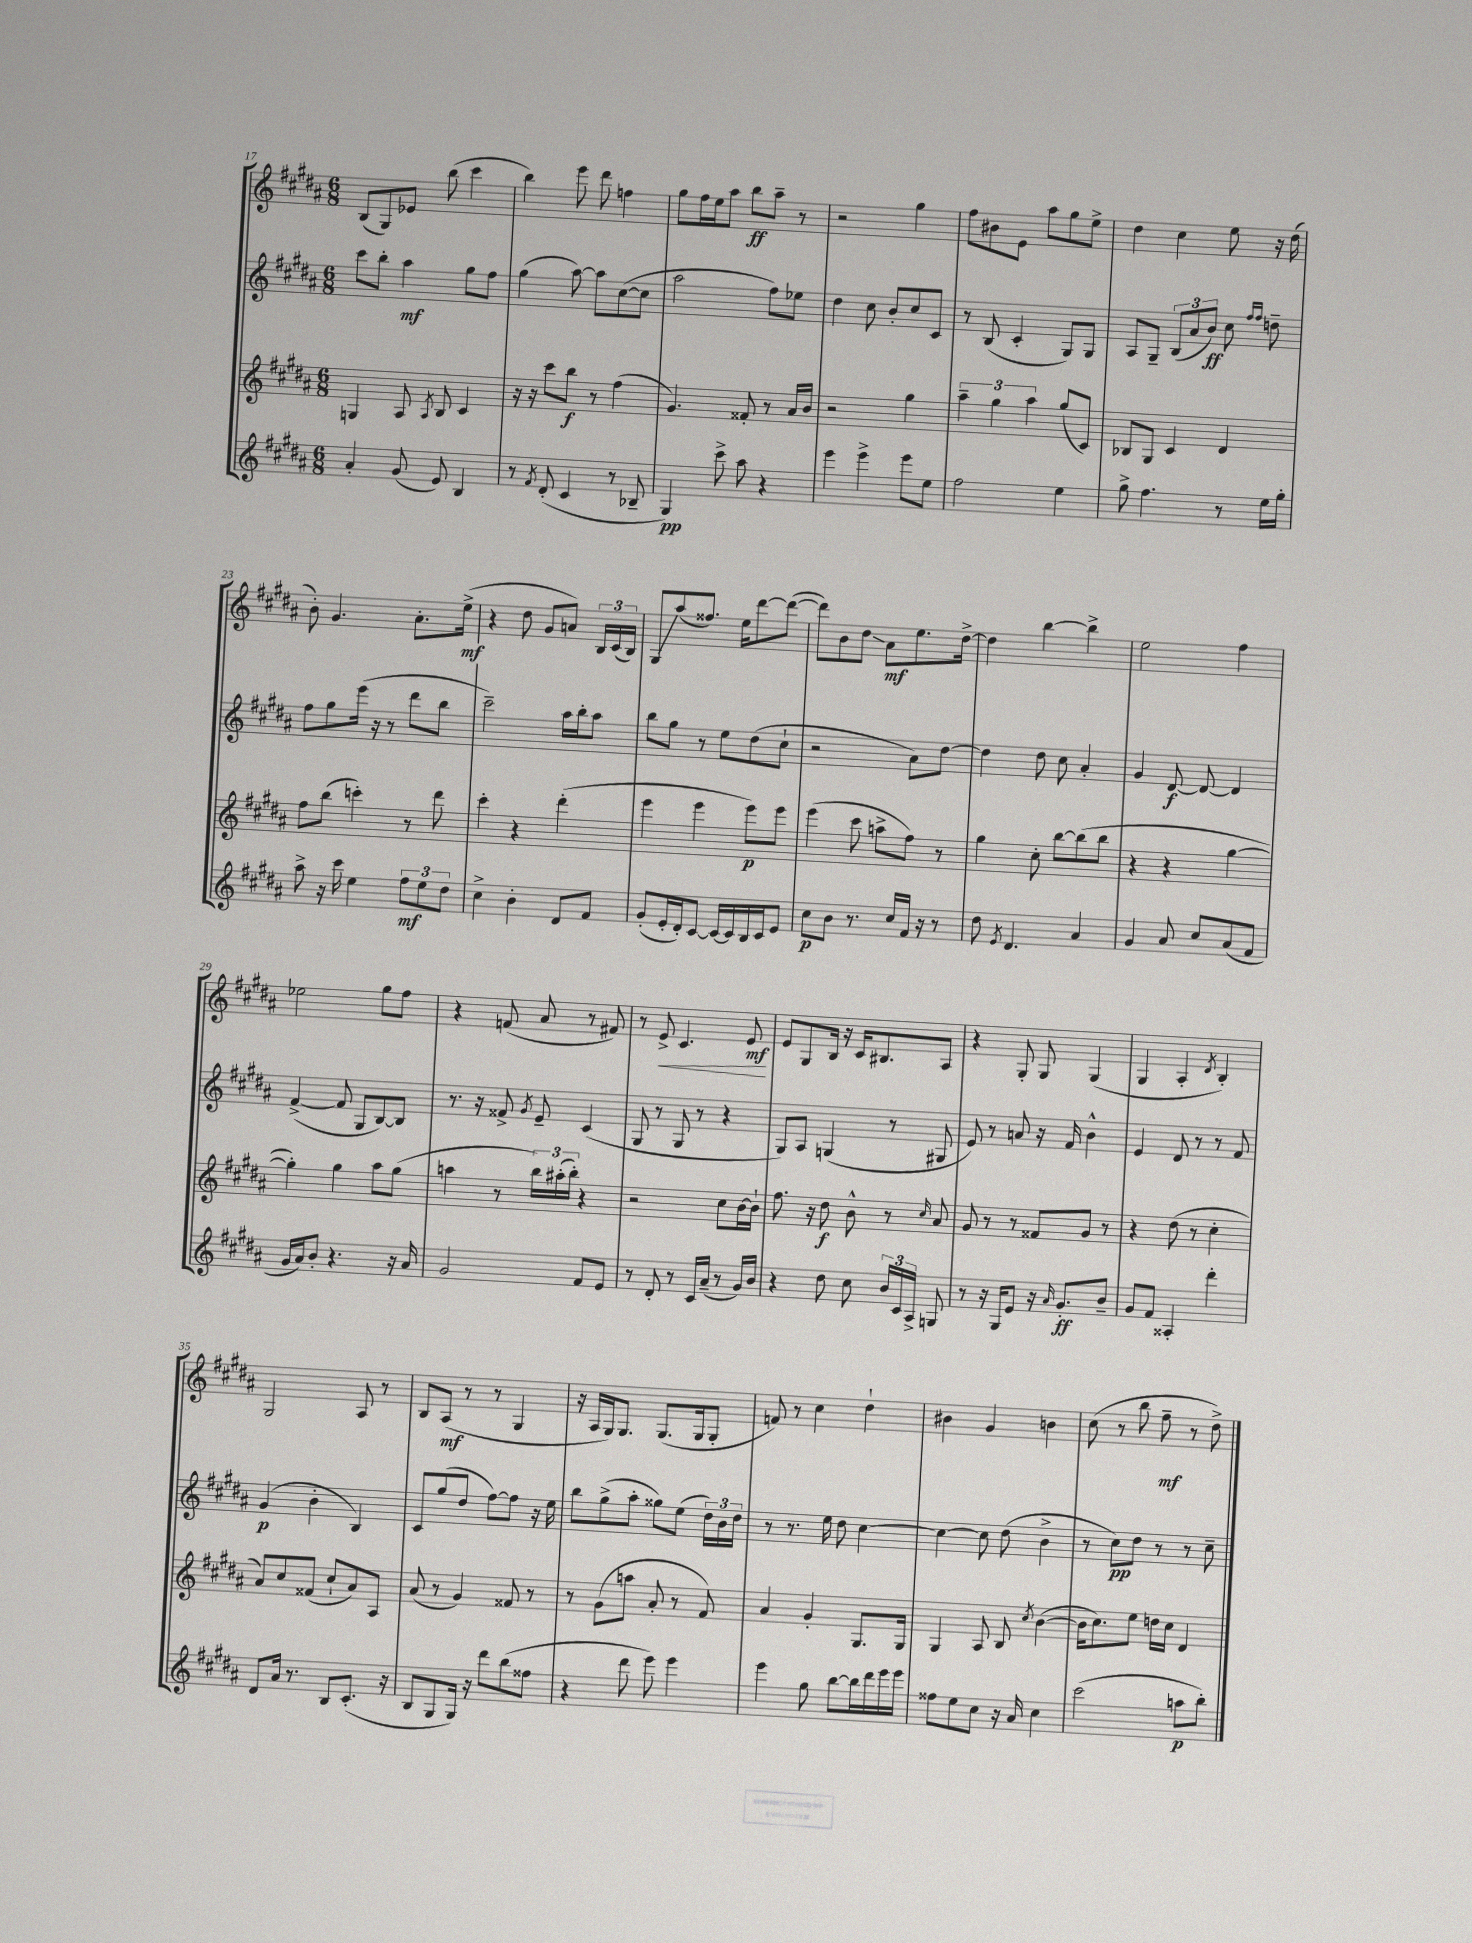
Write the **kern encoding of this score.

**kern	**kern	**kern	**kern
*staff4	*staff3	*staff2	*staff1
*clefG2	*clefG2	*clefG2	*clefG2
*k[f#c#g#d#a#]	*k[f#c#g#d#a#]	*k[f#c#g#d#a#]	*k[f#c#g#d#a#]
*M6/8	*M6/8	*M6/8	*M6/8
4a#'	4G	8ccc#	(8B
.	.	8bb'	8G#)
(8g#	8A#	4aa#	8e-
.	8qA#	.	.
8e)	8B	.	(8bb
4B	4c#	8gg#	4ccc#
.	.	8ff#	.
=	=	=	=
8r	16r	(4gg#	4bb)
.	16r	.	.
8qf#	.	.	.
(8d#'	8ccc#	.	.
4c#	8bb	[8aa#)	8eee
.	8r	8aa#]	8ddd#
8r	(4ff#	([8cc#	4ff
8B-~	.	8cc#]	.
=	=	=	=
4G#)	4.g#)	2aa#	8gg#
.	.	.	16ff#
.	.	.	16ee
8ccc#^	.	.	8aa#
8aa#	8f##'	.	8bb
4r	8r	8ff#)	8aa#~
.	16a#	8ee-	8r
.	16b	.	.
=	=	=	=
4eee	2r	4dd#	2r
4eee^	.	8cc#	.
.	.	8b'	.
8eee	4gg#	8cc#	4gg#
8ee	.	8c#	.
=	=	=	=
2ff#	6aa#~	8r	8ff#
.	.	(8B	8b#
.	6gg#	.	.
.	.	4c#'	8e
.	6aa#	.	.
.	.	.	8aa#
4ee	(8gg#	8G#)	8gg#
.	8c#)	8G#	8ee^
=	=	=	=
8gg#^	8B-	8A#	4dd#
4.ff#	8G#	8G#~	.
.	4c#	(12B	4cc#
.	.	12a#	.
.	.	12b)	.
8r	4d#	8cc#	8ee
.	.	16qqff#	.
.	.	16qqff#	.
16ee	.	8dd~	16r
16gg#'	.	.	(16dd#
=	=	=	=
8aa#^	8ff#	8ff#	8b')
16r	(8bb	8gg#	4.g#
16ccc#	.	.	.
4ee	4ccc')	(16eee	.
.	.	16r	.
.	.	8r	.
12ff#	8r	8ddd#	8.a#'
12ee	.	.	.
.	8ddd#	8bb	.
12dd#	.	.	.
.	.	.	(16ee^
=	=	=	=
4cc#^	4ccc#'	2ccc#~)	4r
4b'	4r	.	8dd#
.	.	.	8g#
8d#	(4ddd#'	16aa#	8a)
.	.	16bb'	.
8f#	.	8aa#	24B
.	.	.	(24c#
.	.	.	24B)
=	=	=	=
(8g#'	4eee	8bb	8G#
16e'	.	8gg#	(8aa#
16d#')	.	.	.
[8c#	4eee	8r	8.ff##)
16c#_	.	8ee	.
16c#]	.	.	16ee
16B	8eee)	(8dd#	[8ddd#
16c#	.	.	.
8e	8eee	8cc#`	(8ddd#_
=	=	=	=
8cc#	(4eee	2r	8ddd#])
8b	.	.	8b
8.r	8ccc#	.	8dd#
.	8aa^	.	8a#
16cc#	.	.	.
16f#	8ff#)	8a#)	8.ee
16r	.	.	.
8r	8r	[8dd#	.
.	.	.	[16dd#^
=	=	=	=
8dd#	4gg#	4dd#]	4dd#]
8qe	.	.	.
4.d#	.	.	.
.	8cc#'	8dd#	[4bb
.	[8bb	8cc#	.
4a#	(8bb]	4a#'	4bb^]
.	8bb	.	.
=	=	=	=
4g#	4r	4g#	2ee
8a#	4r	[8d#	.
8cc#	.	8d#_	.
(8a#	[4gg#	4d#]	4ff#
8f#	.	.	.
=	=	=	=
16g#	4gg#'])	([4f#^	2ee-
16a#)	.	.	.
8b'	.	.	.
4.r	4gg#	8f#]	.
.	.	8G#	.
.	8aa#	[8B)	8gg#
16r	(8gg#	8B]	8ff#
16a#	.	.	.
=	=	=	=
2g#	4aa	8.r	4r
.	.	16r	.
.	8r	8f##^	(8f
.	.	8qg#	.
.	24bb)	8e~	8a#
.	(24aa#'	.	.
.	24bb')	.	.
8f#	4r	(4c#	8r
8e	.	.	8f#)
=	=	=	=
8r	2r	8G#	8r
8d#'	.	8r	8e^
8r	.	8G#	4.c#
16c#	.	8r	.
(16a#~	.	.	.
8r	8cc#	4r	.
16g#)	[16b	.	8e
16b	16b`]	.	.
=	=	=	=
4r	8.ff#	8G#)	8e
.	.	8A#	8G#
.	16r	.	.
8dd#	8dd#	(4G	16B
.	.	.	16r
8cc#	8b^^	.	16c#
.	.	.	8.B#
24b	8r	8r	.
24c#	.	.	.
24A#^	.	.	.
.	16qqcc#	.	.
8G	8a#	8G#	8A#
=	=	=	=
8r	8g#	8e)	4r
16r	8r	8r	.
16G#	.	.	.
8e	8r	8a	8G#'
16r	8f##	16r	8G#
16qqa#	.	.	.
8.g#'	.	16f#	.
.	8g#	4b^^	(4G#
8b~	8r	.	.
=	=	=	=
8g#	4r	4e	4G#
8f#	.	.	.
4A##'	(8dd#	8d#	4A#'
.	8r	8r	.
.	.	.	8qd#
4ddd#'	4cc#'	8r	4B')
.	.	8f#	.
=	=	=	=
8d#	8a#)	(4g#	2G#
16a#	8cc#	.	.
8.r	.	.	.
.	(8f##	4b'	.
8B	8cc#`	.	.
(8.c#'	8a#)	4B)	8A#
.	8A#	.	8r
16r	.	.	.
=	=	=	=
8B	(8a#	8c#	8B
8G#	8r	(8gg#	(8A#
16G#)	4g#)	8dd#	8r
16r	.	.	.
8ddd#	.	[8ff#)	8r
(8bb	8f##	8ff#]	4G#
8ff##	8r	16r	.
.	.	16ee	.
=	=	=	=
4r	8r	8bb	16r
.	.	.	16A#
.	(8g#	(8gg#^	16G#)
.	.	.	8.G#
8ddd#	8aa	8aa#'	.
8eee)	8a#'	8gg##)	(8.G#
4eee	8r	(8ee	.
.	.	.	16G#
.	8f#)	24dd#)	8G#'
.	.	24b	.
.	.	24dd#	.
=	=	=	=
4eee	4a#	8r	8f)
.	.	8.r	8r
8gg#	4g#'	.	4cc#
.	.	16ee	.
[8bb	.	8dd#	.
16bb]	8.G#	[4cc#	4dd#`
16ddd#	.	.	.
16eee	.	.	.
16eee	16G#	.	.
=	=	=	=
8ff##	4G#	4cc#_	4b#
8ee	.	.	.
8cc#	8A#	8cc#]	4g#
16r	8B	(8dd#	.
16a#	.	.	.
.	8qcc#	.	.
4cc#	([4b	4b^	4b
=	=	=	=
(2ccc#	16b]	8r	(8cc#
.	8.cc#)	.	.
.	.	8cc#)	8r
.	8ee	8dd#	8bb
.	16dd	8r	8ff#~
.	16cc#	.	.
8aa	4d#	8r	8r
8bb')	.	8cc#~	8dd#^)
==	==	==	==
*-	*-	*-	*-
